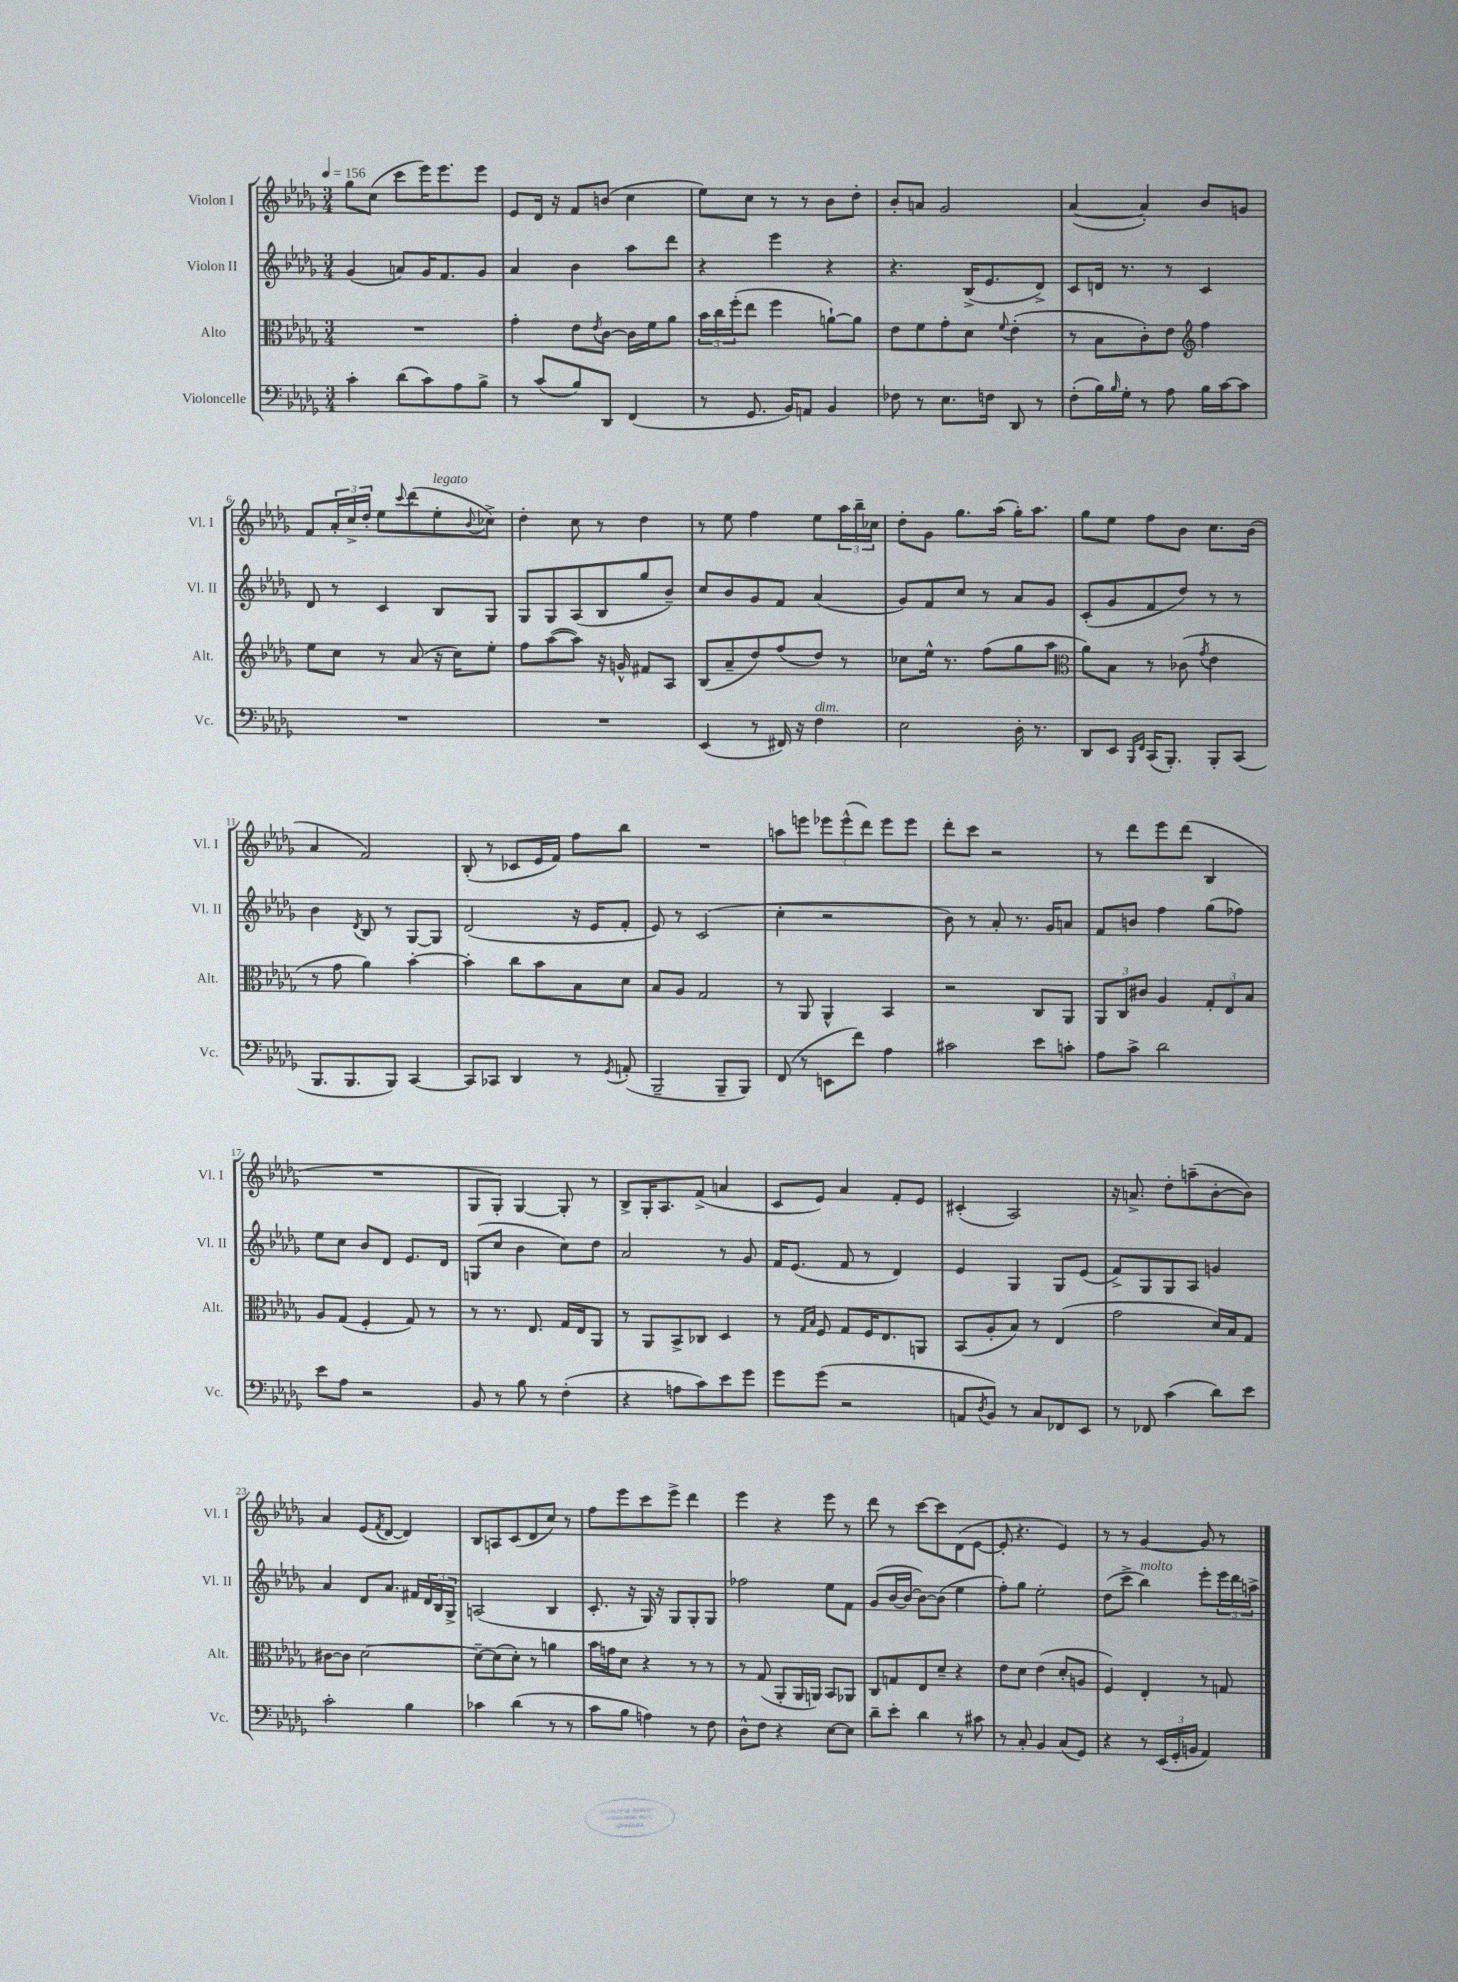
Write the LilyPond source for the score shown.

<<
\new StaffGroup <<
\new Staff = "s0" \with { instrumentName = "Violon I" shortInstrumentName = "Vl. I" } {
    \clef treble \key des \major \numericTimeSignature \time 3/4 \tempo 4 = 156
    ges''8 c''8( c'''8 ees'''16) ees'''8. ees'''8 |
    ees'8 des'16 r16 f'8 b'8( c''4 |
    ees''8) c''8 r8 r8 bes'8 des''8-. |
    bes'8-. a'8 ges'2 |
    aes'4~( aes'4-.) bes'8 g'8 |
    f'8 \tuplet 3/2 { aes'16-. c''16-> des''16-. } ees''8 \appoggiatura { c'''8 } des'''8( ees''8-.^\markup { \italic "legato" } \appoggiatura { bes'8 } ces''8->) |
    des''4-. c''8 r8 des''4 |
    r8 ees''8 f''4 ees''8 \tuplet 3/2 { aes''16 bes''16-- ces''16 } |
    des''8-. ges'8 ges''8. aes''16( ges''16-.) aes''8. |
    ges''8 ees''8 f''8 bes'8 c''8. bes'16( |
    aes'4 f'2) |
    bes8-.( r8 ces'8 ees'16 f'16) f''8 bes''8 |
    R2. |
    a''8 e'''8 \tuplet 3/2 { ees'''8 ees'''8-^( des'''8) } ees'''8 ees'''8 |
    des'''8-. c'''8 r2 |
    r8 des'''8 ees'''8 des'''8( bes4 |
    R2. |
    ges8 ges8-.) ges4~ ges8-. r8 |
    bes8-> ges16-. aes8. f'8->( a'4 |
    c'8 ees'8) aes'4 f'8-. ees'8 |
    cis'4-.( aes2) |
    r16 a'8.-> des''8-. a''8--( bes'8~-. bes'8) |
    aes'4 ees'8( \acciaccatura { f'8 } des'8~ des'4) |
    bes8 a8 c'8( des'8 c''8) r8 |
    f''8 ees'''8 c'''8 ees'''8-> des'''4 |
    ees'''4 r4 ees'''8 r8 |
    des'''8 r8 c'''8~ c'''8 des'8( ees'8~ |
    ees'8-. r4. ees'4) |
    r8 r8 ges'4~ ges'8 r8 \bar "|." |
}
\new Staff = "s1" \with { instrumentName = "Violon II" shortInstrumentName = "Vl. II" } {
    \clef treble \key des \major \numericTimeSignature \time 3/4
    ges'4( a'8) ges'16 f'8. ges'8 |
    aes'4 bes'4 aes''8 des'''8 |
    r4 ees'''4 r4 |
    r4. bes16->( ees'8. des'8->) |
    c'8 d'16 r8. r8 c'4 |
    des'8 r8 c'4 bes8 ges8 |
    ges8 ges8 aes8( bes8 ges''8 bes'8--) |
    c''8 bes'8 ges'8 f'8 aes'4( |
    ges'8) f'8 c''8 r8 aes'8 ges'8 |
    c'8-.( ges'8 f'8 des''8) r8 r8 |
    bes'4 \acciaccatura { des'8 } bes8 r8 ges8~ ges8 |
    des'2( r16 ees'16 f'8-. |
    ees'8) r8 c'2( |
    c''4-. r2 |
    bes'8) r8 aes'8-. r8. ges'16 a'8 |
    f'8 b'8 f''4 ges''8( fes''8) |
    ees''8 c''8 bes'8 des'8 ees'8. des'16 |
    g8( c''8 bes'4 c''8) des''8 |
    aes'2 r8 ges'8 |
    f'16 ees'8.( f'8 r8 des'4) |
    ees'4 ges4 ges8 ees'8( |
    f'8->) ges8 ges8 aes8 g'4 |
    aes'4 des'8 aes'8. fis'16 \tuplet 3/2 { des'16 bes16 ges16-> } |
    a2( bes4 |
    c'8.-. r16 ges16) r16 ges8 ges8-. ges8 |
    fes''2 ees''8 f'8 |
    ges'8( bes'16~ bes'16~ bes'8~) bes'8( ees''4 |
    f''8-.) ges''8 ees''2-. |
    des''8( c'''8-> bes''4^\markup { \italic "molto" }) ees'''8-. \tuplet 3/2 { ees'''16 des'''16 a''16-> } \bar "|." |
}
\new Staff = "s2" \with { instrumentName = "Alto" shortInstrumentName = "Alt." } {
    \clef alto \key des \major \numericTimeSignature \time 3/4
    R2. |
    ges'4-. ees'8 \acciaccatura { ees'8 } c'8~ c'16 f'16 aes'8 |
    \tuplet 3/2 { bes'16 c''16 f''16-.( } ees''8 f''4 a'8~-!) a'8 |
    ees'8 f'8 ges'8-. des'8 \appoggiatura { f'8 } ees'4-.( |
    r8 bes8 c'8-.) ees'8 \clef treble f''4 |
    ees''8 c''8 r8 aes'8( r16 c''16) ees''8-. |
    f''8 aes''8~( aes''8) r16 g'16-^ fis'8 aes8 |
    bes8( aes'8-- des''8) f''8( des''8) r8 |
    ces''8 ees''16-^ r8. f''8( ges''8 aes''8 |
    \clef alto aes'8) bes8 r8 ces'8( \acciaccatura { ges'8 } ees'4 |
    r8 ges'8 aes'4) bes'4~-. |
    bes'4-. c''8 bes'8 bes8 des'8 |
    bes8 aes8 ges2 |
    r8 aes,8 aes,4-^ bes,4 |
    r2 c8 aes,8 |
    \tuplet 3/2 { aes,8 c8 cis'8 } aes4 \tuplet 3/2 { ges8-. ees8 bes8 } |
    aes8 ges8( f4-. ges8) r8 |
    r8 r8. ees8. ges16 ees16 aes,8 |
    r8 aes,8 bes,8-> ces8 des4 |
    r8 \grace { ges16 bes16 } f8 ges8 f16 ees8. a,8 |
    bes,8( aes8-. bes8) r8 ees4( |
    ges'2 des'16) bes16 ges8 |
    cis'8~ cis'8 des'2~ |
    des'8~-- des'8( des'8-.) r8 a'4 |
    bes'16 g'16 des'8 r4 r8 r8 |
    r8 ges8( aes,8-. aes,16 a,16) bes,8 aes,8 |
    c8 g8 ees8 des'8-- r4 |
    ees'8 des'8 ees'4( des'8-. a8 |
    f4) ees4-. r8 g8 \bar "|." |
}
\new Staff = "s3" \with { instrumentName = "Violoncelle" shortInstrumentName = "Vc." } {
    \clef bass \key des \major \numericTimeSignature \time 3/4
    c'4-. des'8( c'8) aes8 bes8-> |
    r8 c'8( bes8) des,8 f,4( |
    r8 ges,8. bes,16) a,8 bes,4 |
    fes8 r8 ees8. f16 des,8 r8 |
    f8-.( bes16) \grace { bes16 } ges16-. r8 aes8 bes16 c'16~ c'8 |
    R2. |
    R2. |
    ees,4( r8 fis,16) r16 f4^\markup { \italic "dim." } |
    ees2 des16-. r8. |
    des,8 ees,8 \grace { bes,,16 f,16 } c,16( bes,,8.-.) bes,,8-. c,8( |
    bes,,8. bes,,8. bes,,8) c,4~ |
    c,8 ces,8 des,4 r8 \acciaccatura { ges,8 } a,8-.( |
    bes,,2-- bes,,8-- bes,,8) |
    f,8( r8 e,8 f'8) aes4 |
    cis'2 ees'8 c'8-. |
    aes8 c'8-> des'2 |
    ees'8 aes8 r2 |
    bes,8 r8 bes8 r8 f4-.( |
    r4 a8 c'8) ees'8 ges'8 |
    ges'8 ges'8( r2 |
    a,8 \acciaccatura { des8 } bes,8) r8 c8 fes,8 ees,8 |
    r8 fes,8 c'4( des'8) ees'8 |
    c'2-. bes4 |
    ces'4 des'4( r8 r8 |
    c'8 bes8 a4) r8 f8 |
    des8-^ f8 r4 ees8~ ees8 |
    des'8-- ees'8-. des'4 r8 cis'8 |
    r8 c8-. bes,4 c8( ges,8) |
    r4 r8 \tuplet 3/2 { ees,16( ges,16-. b,16 } aes,4) \bar "|." |
}
>>
>>
